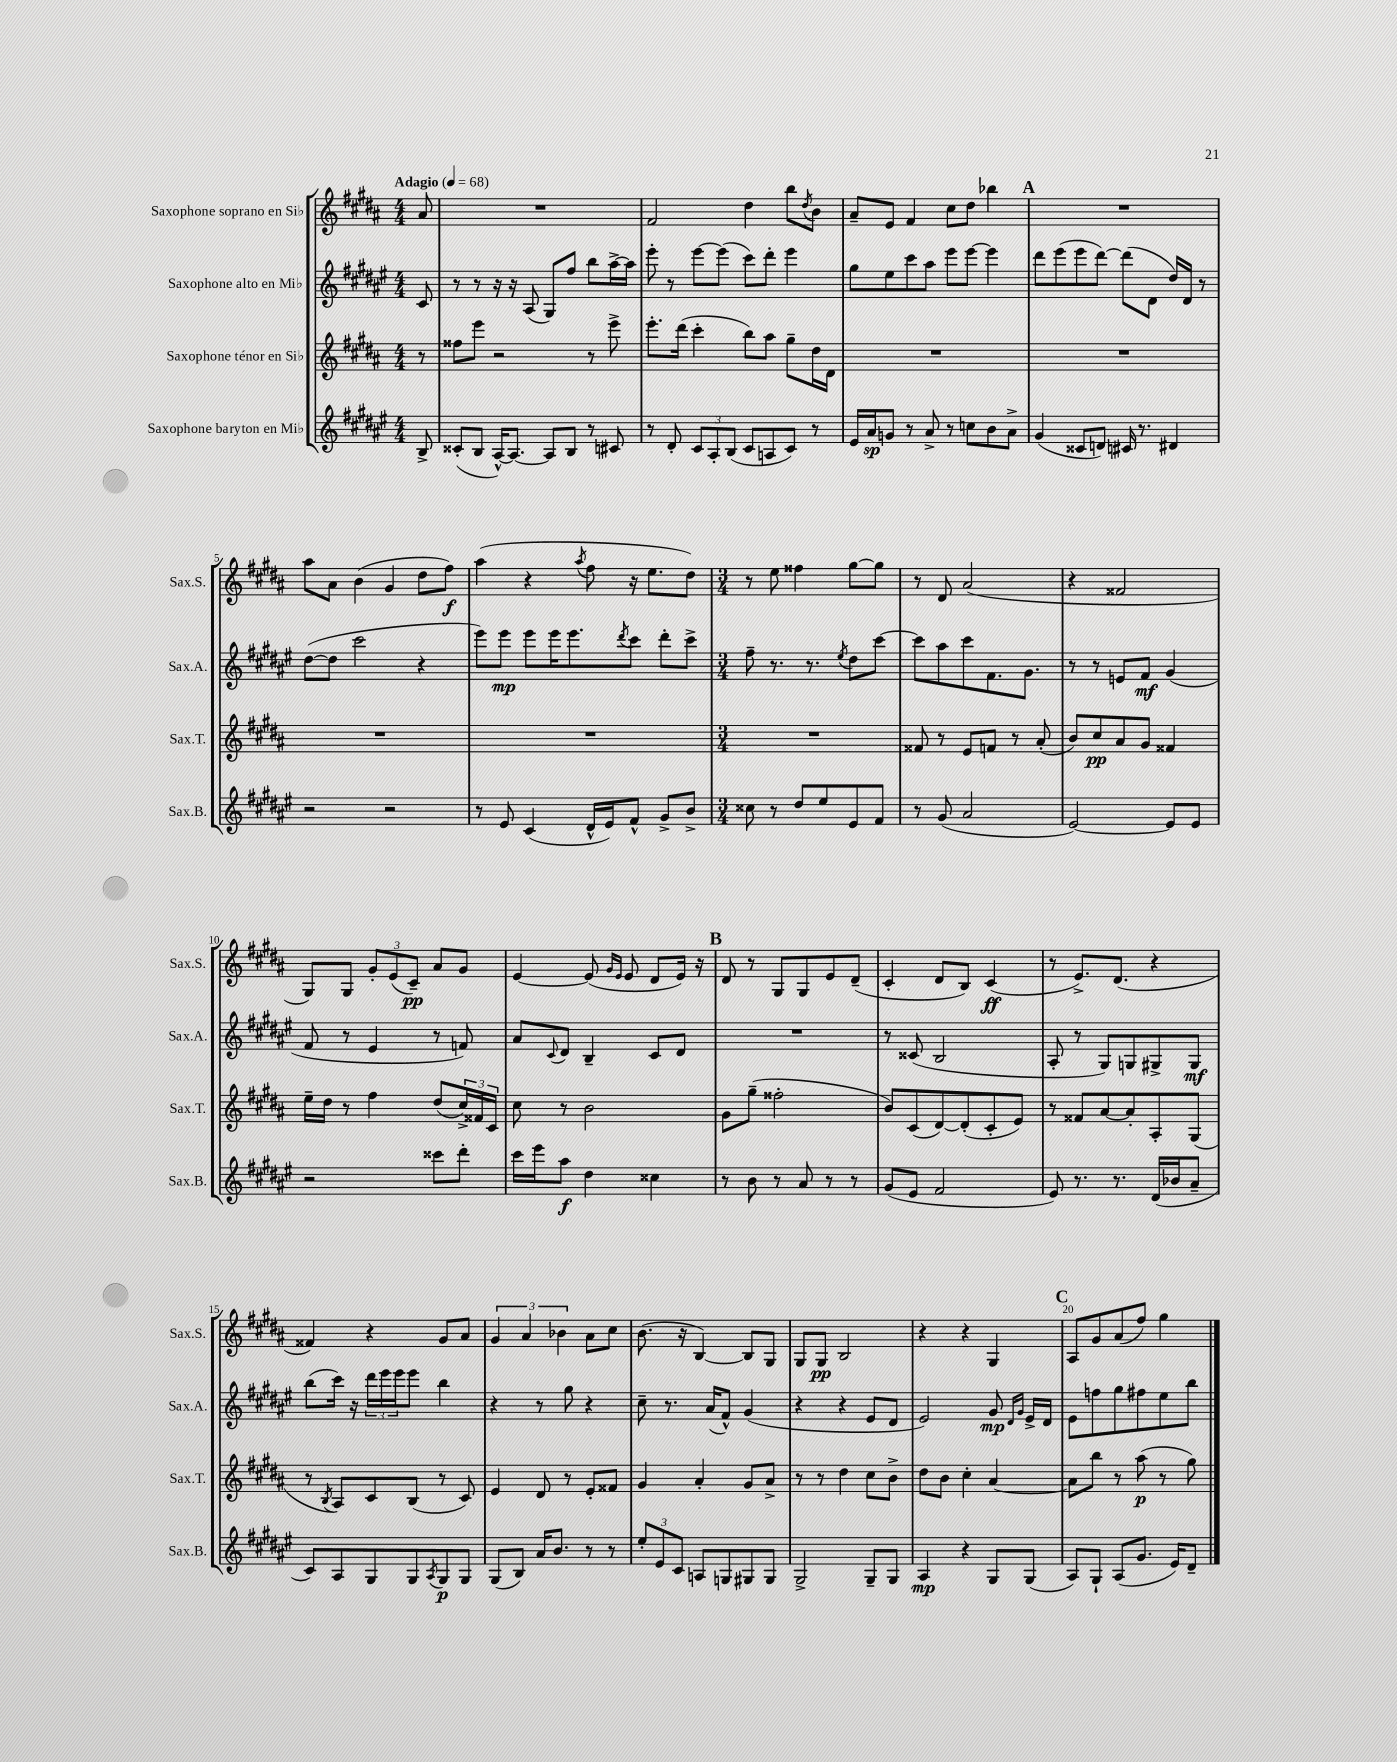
<<
\new StaffGroup <<
\new Staff = "s0" \with { instrumentName = "Saxophone soprano en Sib" shortInstrumentName = "Sax.S." } {
    \clef treble \key b \major \numericTimeSignature \time 4/4 \partial 8 \tempo "Adagio" 4 = 68
    ais'8 |
    R1 |
    fis'2 dis''4 b''8 \acciaccatura { dis''8 } b'8 |
    ais'8-- e'8 fis'4 cis''8 dis''8 bes''4 |
    \mark \markup { \bold "A" } R1 |
    ais''8 ais'8 b'4( gis'4 dis''8 fis''8\f) |
    ais''4( r4 \acciaccatura { ais''8 } fis''8 r16 e''8. dis''8) |
    \numericTimeSignature \time 3/4 r8 e''8 fisis''4 gis''8~ gis''8 |
    r8 dis'8 ais'2( |
    r4 fisis'2 |
    gis8) gis8 \tuplet 3/2 { gis'8-. e'8( cis'8--\pp) } ais'8 gis'8 |
    e'4~ e'8( \grace { gis'16 e'16 } e'8 dis'8 e'16) r16 |
    \mark \markup { \bold "B" } dis'8 r8 gis8 gis8 e'8 dis'8--( |
    cis'4-. dis'8 b8) cis'4\ff( |
    r8 e'8.->) dis'8.( r4 |
    fisis'4) r4 gis'8 ais'8 |
    \tuplet 3/2 { gis'4 ais'4 bes'4 } ais'8 cis''8 |
    b'8.( r16 b4~) b8 gis8 |
    gis8 gis8\pp b2 |
    r4 r4 gis4 |
    \mark \markup { \bold "C" } ais8 gis'8 ais'8( fis''8) gis''4 \bar "|." |
}
\new Staff = "s1" \with { instrumentName = "Saxophone alto en Mib" shortInstrumentName = "Sax.A." } {
    \clef treble \key fis \major \numericTimeSignature \time 4/4 \partial 8
    cis'8 |
    r8 r8 r16 r16 ais8( gis8) fis''8 b''8 ais''16~-> ais''16 |
    eis'''8-. r8 eis'''8~ eis'''8( cis'''8) dis'''8-. eis'''4 |
    gis''8 eis''8 cis'''8 ais''8 eis'''8 eis'''8~ eis'''4 |
    \mark \markup { \bold "A" } dis'''8 eis'''8( eis'''8 dis'''8~) dis'''8( dis'8 dis''16) dis'16 r8 |
    dis''8~( dis''8 cis'''2 r4 |
    eis'''8) eis'''8\mp eis'''8 eis'''16 eis'''8. \acciaccatura { dis'''8 } cis'''8 dis'''8-. cis'''8-> |
    \numericTimeSignature \time 3/4 fis''8-- r8. r8. \acciaccatura { eis''8 } dis''8 cis'''8~ |
    cis'''8 ais''8 cis'''8 fis'8. gis'8. |
    r8 r8 e'8 fis'8\mf gis'4( |
    fis'8 r8 eis'4 r8 f'8) |
    ais'8 \appoggiatura { cis'8 } dis'8 b4-- cis'8 dis'8 |
    \mark \markup { \bold "B" } R2. |
    r8 cisis'8( b2 |
    ais8-. r8 gis8) g8 gis8-> gis8\mf |
    b''8( cis'''16) r16 \tuplet 3/2 { dis'''16 eis'''16 eis'''16 } eis'''8 b''4 |
    r4 r8 gis''8 r4 |
    cis''8-- r8. ais'16( fis'8-^) gis'4( |
    r4 r4 eis'8 dis'8 |
    eis'2) gis'8\mp \grace { dis'16 gis'16 } eis'16-> dis'16 |
    \mark \markup { \bold "C" } eis'8 f''8 gis''8 fis''8 eis''8 b''8 \bar "|." |
}
\new Staff = "s2" \with { instrumentName = "Saxophone ténor en Sib" shortInstrumentName = "Sax.T." } {
    \clef treble \key b \major \numericTimeSignature \time 4/4 \partial 8
    r8 |
    fisis''8 e'''8 r2 r8 e'''8-> |
    e'''8.-. dis'''16( cis'''4-. b''8) ais''8 gis''8-- dis''16 dis'16 |
    R1 |
    \mark \markup { \bold "A" } R1 |
    R1 |
    R1 |
    \numericTimeSignature \time 3/4 R2. |
    fisis'8 r8 e'8 f'8 r8 ais'8-.( |
    b'8) cis''8\pp ais'8 gis'8 fisis'4 |
    e''16-- dis''16 r8 fis''4 dis''8( \tuplet 3/2 { cis''16->) fisis'16 cis'16 } |
    cis''8 r8 b'2 |
    \mark \markup { \bold "B" } gis'8 gis''8--( fisis''2-. |
    b'8) cis'8( dis'8~) dis'8-.( cis'8-. e'8) |
    r8 fisis'8 ais'8~ ais'8-. ais8-. gis8( |
    r8 \acciaccatura { b8 } ais8) cis'8 b8( r8 cis'8) |
    e'4 dis'8 r8 e'8-. fisis'8 |
    gis'4 ais'4-. gis'8 ais'8-> |
    r8 r8 dis''4 cis''8 b'8-> |
    dis''8 b'8 cis''4-. ais'4~ |
    \mark \markup { \bold "C" } ais'8 b''8 r8 ais''8\p( r8 gis''8) \bar "|." |
}
\new Staff = "s3" \with { instrumentName = "Saxophone baryton en Mib" shortInstrumentName = "Sax.B." } {
    \clef treble \key fis \major \numericTimeSignature \time 4/4 \partial 8
    b8-> |
    cisis'8-.( b8 ais16~-^) ais8.~ ais8 b8 r8 cis'8 |
    r8 dis'8-. \tuplet 3/2 { cis'8 ais8-. b8( } cis'8 a8 cis'8) r8 |
    eis'16 ais'16\sp g'8 r8 ais'8-> r8 c''8 b'8 ais'8-> |
    \mark \markup { \bold "A" } gis'4( cisis'8 d'8) cis'16 r8. dis'4 |
    r2 r2 |
    r8 eis'8 cis'4( dis'16-^ eis'16) fis'8-^ gis'8-> b'8-> |
    \numericTimeSignature \time 3/4 cisis''8 r8 dis''8 eis''8 eis'8 fis'8 |
    r8 gis'8( ais'2 |
    eis'2~) eis'8 eis'8 |
    r2 cisis'''8 dis'''8-. |
    cis'''16 eis'''16 ais''8\f dis''4 cisis''4 |
    \mark \markup { \bold "B" } r8 b'8 r8 ais'8 r8 r8 |
    gis'8( eis'8 fis'2 |
    eis'8) r8. r8. dis'16( bes'16 ais'8-- |
    cis'8) ais8 gis8 gis8 \acciaccatura { ais8 } gis8\p gis8 |
    gis8( b8) ais'16 b'8. r8 r8 |
    \tuplet 3/2 { eis''8-. eis'8 cis'8 } a8 g8 gis8 gis8 |
    gis2-> gis8-- gis8 |
    ais4\mp r4 gis8 gis8( |
    \mark \markup { \bold "C" } ais8) gis8-! ais8( gis'8. eis'16) dis'8-- \bar "|." |
}
>>
>>
\layout { \context { \Score \override BarNumber.break-visibility = ##(#f #t #t) barNumberVisibility = #(every-nth-bar-number-visible 5) } }
